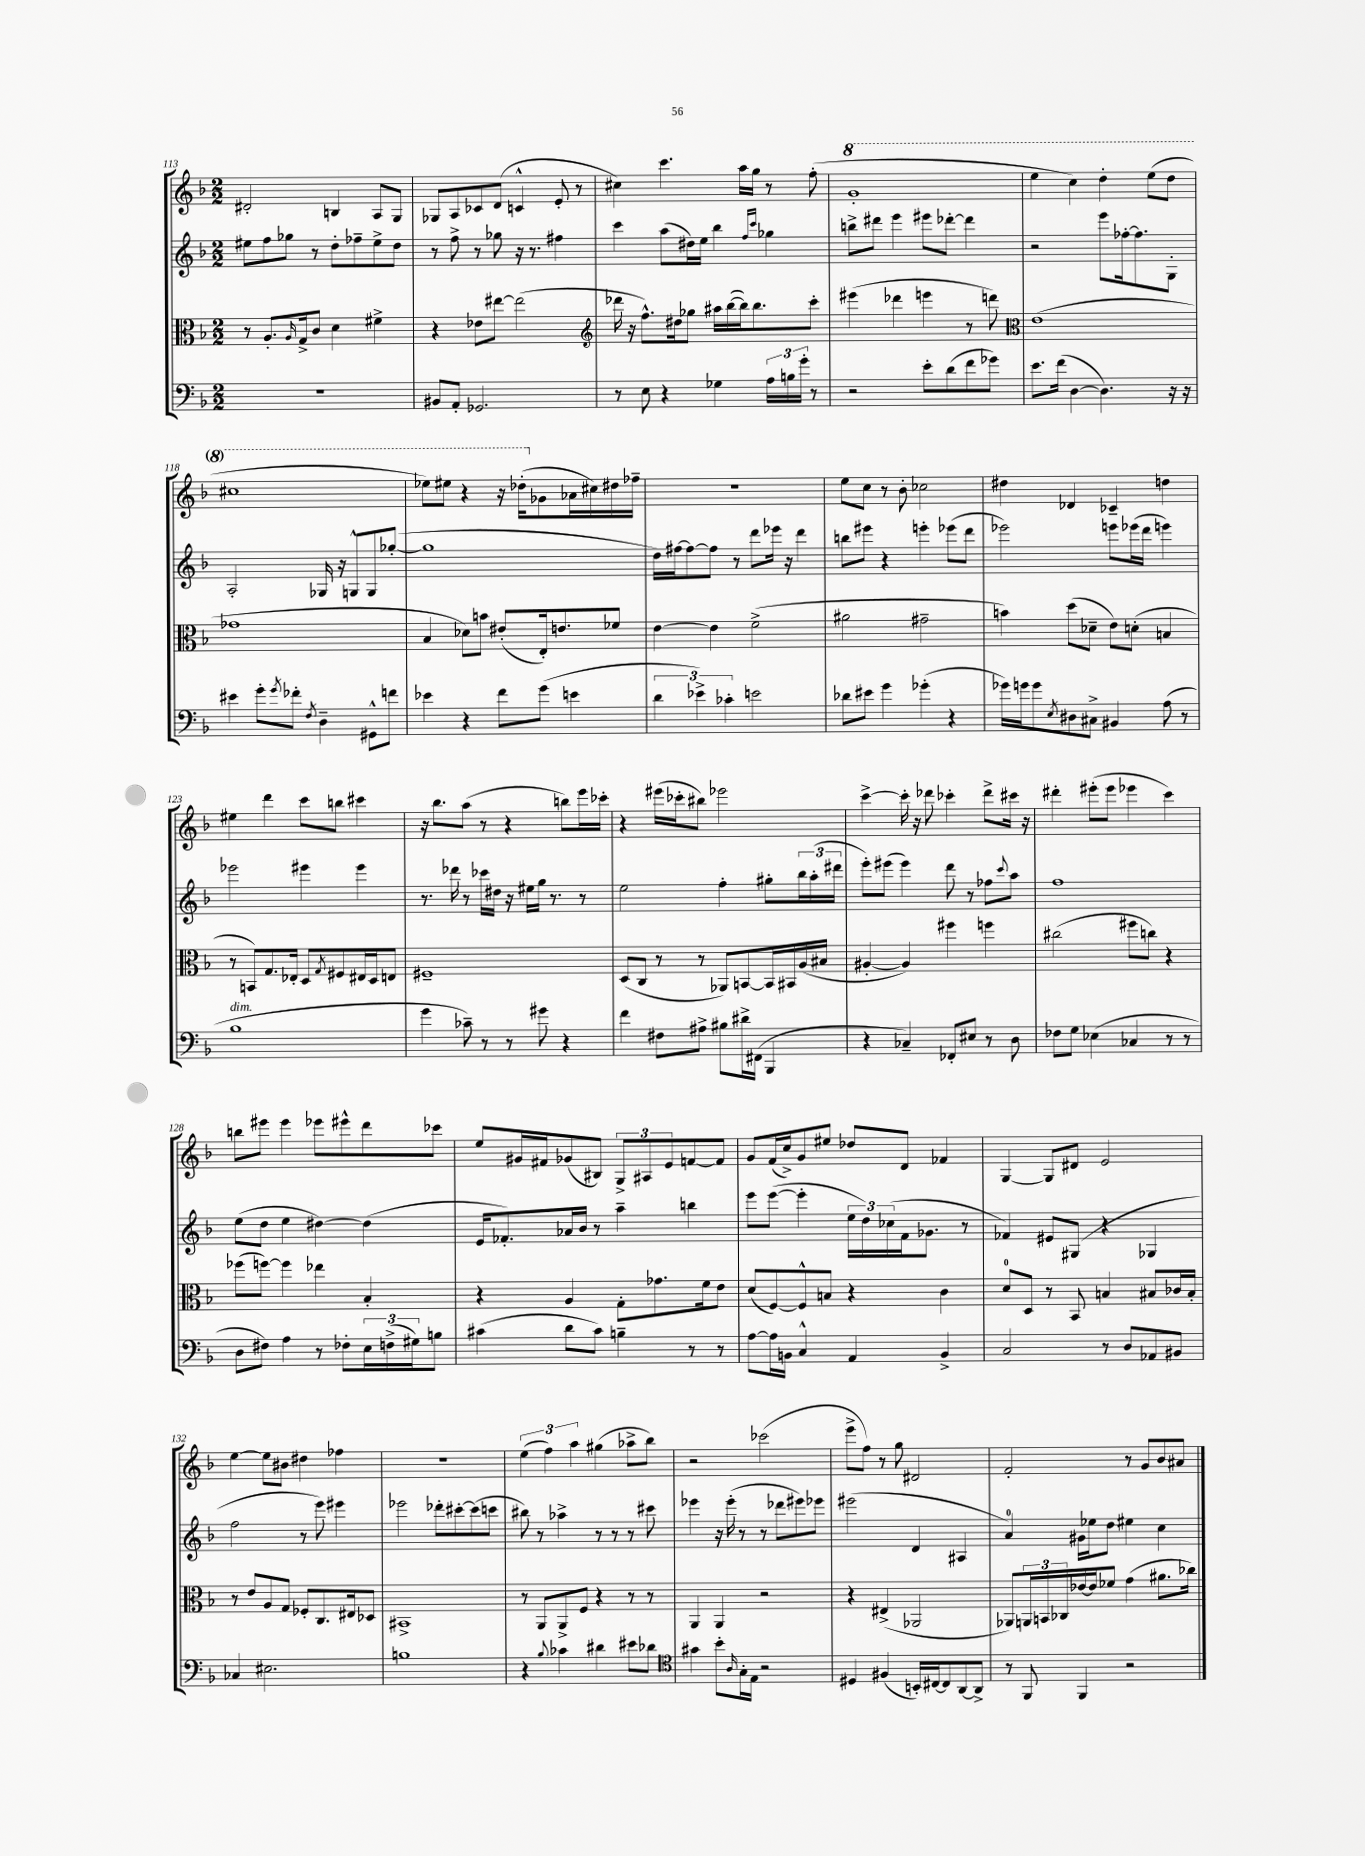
<<
\new StaffGroup <<
\new Staff = "s0" {
    \clef treble \key f \major \numericTimeSignature \time 2/2
    dis'2-. b4 a8 g8 |
    ges8 a8 ces'8 d'8( c'4-^ e'8-. r8 |
    cis''4) c'''4. a''16 g''16 r8 f''8-.( |
    \ottava #1 g''1-. |
    e'''4 c'''4) d'''4-. e'''8( d'''8 |
    cis'''1 |
    ees'''8) eis'''8 r4 r16 des'''16-.( \ottava #0 ges'8 aes'16 cis''16) dis''16 fes''16-- |
    R1 |
    e''8 c''8 r8 bes'8-. ces''2 |
    dis''4 des'4 ces'4-- d''4 |
    eis''4 d'''4 c'''8 b''8 cis'''4 |
    r16 bes''8. a''8( r8 r4 b''8) e'''16 ces'''16-. |
    r4 eis'''16( ces'''16-. bis''8) ees'''2 |
    c'''4~-> c'''16-. r16 des'''8 ces'''4-. des'''8-> cis'''16 r16 |
    dis'''4-. eis'''8-.( eis'''8 ees'''4 c'''4) |
    b''8 eis'''8 eis'''4 ees'''8 eis'''8-^ d'''8 ces'''8 |
    e''8 gis'16 fis'16 ges'8( bis8) \tuplet 3/2 { g8-> ais8 e'8 } f'8~ f'8 |
    g'8 f'16( c''16->) g'8 eis''8 des''8 d'8 fes'4 |
    g4~ g8 dis'8 e'2 |
    e''4~ e''8 bis'8 dis''4 fes''4 |
    r1 |
    \tuplet 3/2 { e''4( f''4) a''4 } gis''4( aes''8-> bes''8) |
    r2 ces'''2( |
    e'''8-> f''8) r8 g''8 dis'2 |
    f'2-. r8 g'8 bes'8 ais'8 \bar "|." |
}
\new Staff = "s1" {
    \clef treble \key f \major \numericTimeSignature \time 2/2
    eis''8 f''8 ges''8 r8 d''8-. fes''8-- eis''8-> d''8 |
    r8 f''8-> r8 ges''8 r16 r8. fis''4 |
    c'''4 a''8( dis''16) e''16 bes''4 \grace { f''16 c'''16 } ges''4 |
    b''8-> dis'''8 e'''4 eis'''8 des'''8~-. des'''4 |
    r2 e'''8 fes''16~-. fes''8. g8-. |
    a2-. ges16 r16 g8-^ g8 ges''8~-.( |
    ges''1 |
    d''16) fis''16~ fis''8~ fis''8 r8 d'''8 ees'''16 r16 d'''4 |
    b''8 eis'''8 r4 e'''4-. ees'''8( d'''8 |
    ees'''2) e'''8 ees'''16( d'''16 e'''4) |
    ees'''2 eis'''4 eis'''4 |
    r8. des'''16 r8 ces'''16 dis''16 r16 eis''16 g''16 r8. r8 |
    e''2 f''4-. gis''8-. \tuplet 3/2 { bes''16 a''16-.( dis'''16 } |
    e'''8-.) eis'''8( eis'''4) d'''8 r8 fes''8 \appoggiatura { c'''8 } a''8 |
    f''1 |
    e''8( d''8 e''4 dis''4~) dis''4( |
    e'16 fes'8.-.) aes'16 bes'16 r8 a''4-- b''4 |
    e'''8 e'''8~( e'''4-. \tuplet 3/2 { e''16 d''16) ces''16( } f'16 ges'8. r8 |
    fes'4) eis'8 gis8( r4 ges4 |
    f''2 r8 e'''8) eis'''4 |
    ees'''2 des'''8-. cis'''8~-. cis'''8( c'''8 |
    bis''8) r8 aes''4-> r8 r8 r8 cis'''8 |
    ees'''4 r16 ees'''16-.( r8 r8 des'''8 eis'''8) ees'''8 |
    eis'''2( d'4 ais4 |
    a'4-0) gis'16 ees''16 d''8 eis''4 c''4 \bar "|." |
}
\new Staff = "s2" {
    \clef alto \key f \major \numericTimeSignature \time 2/2
    r8 a8.-. \grace { a16 } g16-> c'8 d'4 fis'4-> |
    r4 ees'8 eis''8~ eis''2( |
    \clef treble des'''16 r16 f''8.-^) dis''16 ges''8 ais''16 bes''16~( bes''16) bes''8. c'''8-. |
    eis'''4( des'''4 e'''4 r8 d'''8) |
    \clef alto e'1( |
    ges'1 |
    bes4 des'8) b'8 eis'8-.( e16-.) e'8. fes'8 |
    e'4~ e'4 f'2->( |
    ais'2 gis'2-- |
    b'4) d''8( des'8-- e'8) d'8-.( b4 |
    r8 b,8) g8. ees16-. d8 \acciaccatura { g8 } fis8 eis16 d16 e8 |
    fis1-- |
    d8( c8 r8 r8 aes,8) b,8~ b,16 bis,16 a16( bis16 |
    ais4~-. ais4) fis''4 f''4 |
    cis''2( fis''8 c''8) r4 |
    fes''8( f''8~) f''4 ees''4 bes4-. |
    r4 a4 g8-. ges'8. f'16 e'8 |
    d'8( f8~) f8-^ b8 r4 c'4 |
    d'8-0 d8 r8 bes,8 b4 bis8 ces'16 bis16-. |
    r8 e'8 a8 g8 fes8-. c8. eis16 des8 |
    bis,1-> |
    r8 a,8 a,8-> f8 r4 r8 r8 |
    a,4 a,4 r2 |
    r4 eis4->( aes,2 |
    aes,8) \tuplet 3/2 { a,16 b,16 ces16 } ees'16~ ees'16 fes'8 g'4( ais'8. ces''16) \bar "|." |
}
\new Staff = "s3" {
    \clef bass \key f \major \numericTimeSignature \time 2/2
    r1 |
    bis,8 a,8-. ges,2. |
    r8 e8 r4 ges4 \tuplet 3/2 { a16 b16 g'16-. } r8 |
    r2 e'8-. d'8( f'8 ges'8) |
    e'8. f'16( d4~ d4.) r16 r16 |
    eis'4 g'8-. \acciaccatura { g'8 } fes'8-. \acciaccatura { f8 } d4-- gis,8-^ f'8 |
    ees'4 r4 f'8 g'8( e'4 |
    \tuplet 3/2 { d'4 ees'4->) ces'4-. } e'2 |
    des'8 eis'8 g'4 ges'4-.( r4 |
    ges'16) g'16 g'8 \acciaccatura { e8 } dis8 cis8-> bis,4 a8( r8 |
    bes1^\markup { \italic "dim." } |
    g'4 ces'8--) r8 r8 gis'8 r4 |
    f'4 fis8 ais8-> bis8 dis'16-> fis,16( bes,,4 |
    r4 ces4--) fes,8-. eis8 r8 d8 |
    fes8 g8 ees4( ces4 r8 r8 |
    d8 fis8) a4 r8 fes8-. \tuplet 3/2 { e16 f16->( gis16) } b8 |
    cis'4( d'8 cis'8) b4-- r8 r8 |
    a8~ a16 b,16 c4-^ a,4 b,4-> |
    c2 r8 d8 aes,8 bis,8 |
    ces4 eis2. |
    b1 |
    r4 \appoggiatura { bes8 } ces'4 dis'4 eis'8 des'8 |
    \clef tenor gis'4 bes'8-. \grace { a16 } g16-. e16 r2 |
    dis4 fis4( b,16-.) cis16~ cis8 a,8~ a,8-> |
    r8 f,8 f,4 r2 \bar "|." |
}
>>
>>
\layout { \context { \Score currentBarNumber = #113 } }
